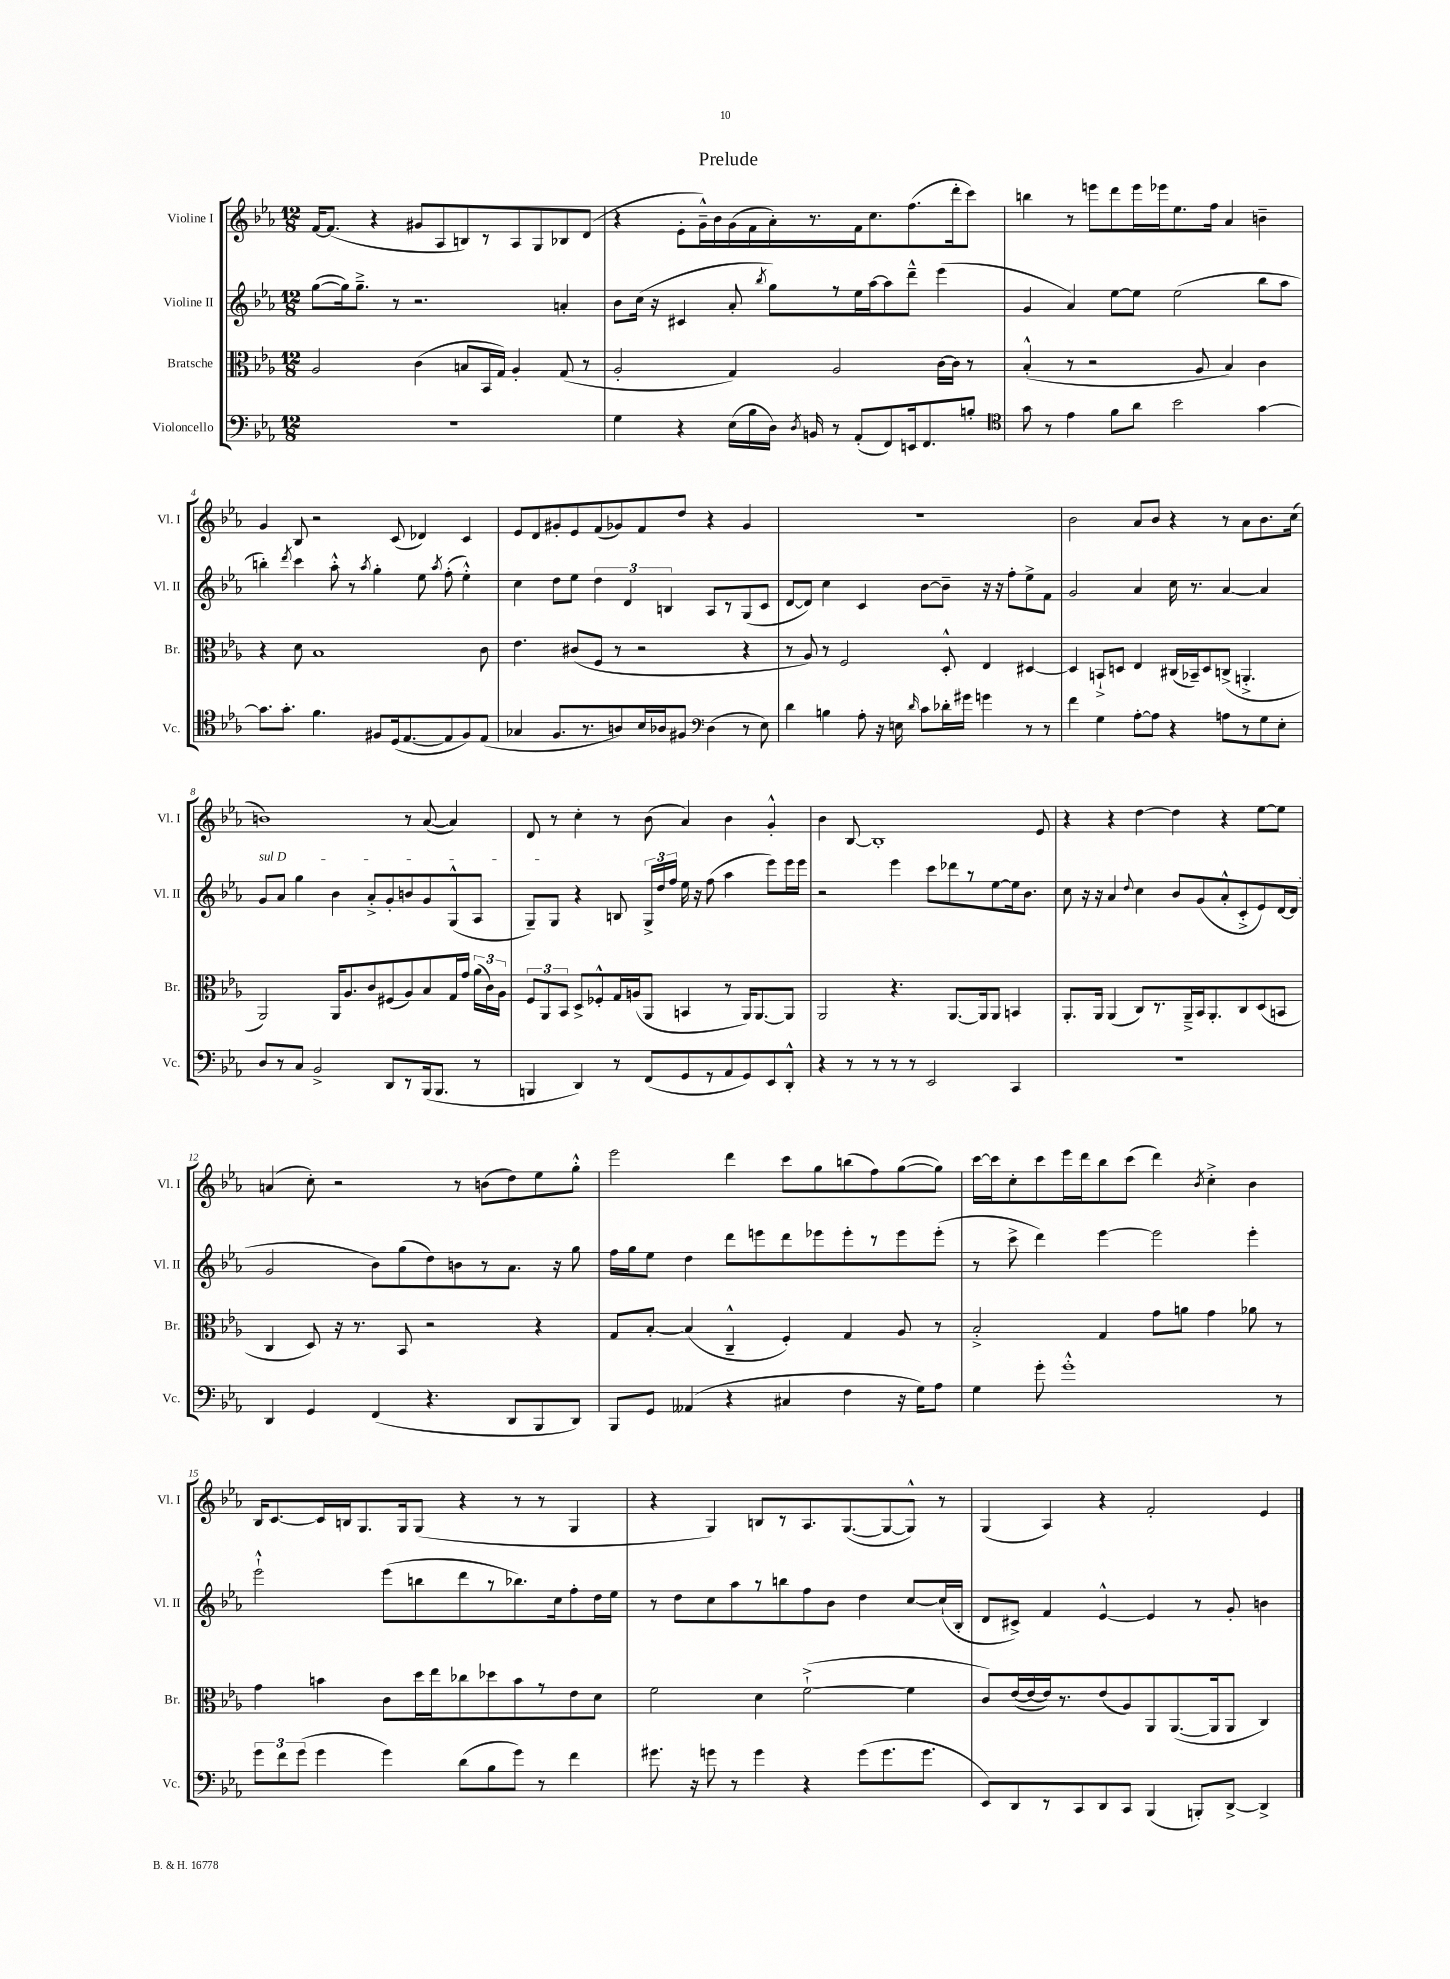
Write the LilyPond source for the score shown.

\header { title = "Prelude" }
<<
\new StaffGroup <<
\new Staff = "s0" \with { instrumentName = "Violine I" shortInstrumentName = "Vl. I" } {
    \clef treble \key ees \major \numericTimeSignature \time 12/8
    \autoBeamOff f'16[~ f'8.]( r4 gis'8[ aes8 b8) r8 aes8 g8 bes8 d'8]( |
    r4 ees'8[-. g'16---^) bes'16 g'16( f'16 aes'16-.) r8. f'16 c''8. f''8.( d'''16-. c'''8]) |
    b''4 r8 e'''8[ d'''8 e'''16 ees'''16 ees''8. f''16] aes'4 b'4-- |
    g'4 bes8 r2 c'8( des'4) c'4 |
    ees'8[ d'8 gis'8-. ees'8 f'8( ges'8) f'8 d''8] r4 ges'4 |
    R1. |
    bes'2 aes'8[ bes'8] r4 r8 aes'8[ bes'8. c''16]( |
    b'1) r8 aes'8~( aes'4) |
    d'8 r8 c''4-. r8 bes'8( aes'4) bes'4 g'4-.-^ |
    bes'4 bes8~ bes1-. ees'8 |
    r4 r4 d''4~ d''4 r4 ees''8[~ ees''8] |
    a'4( c''8-.) r2 r8 b'8[( d''8) ees''8 g''8]-.-^ |
    ees'''2 d'''4 c'''8[ g''8 b''8( f''8) g''8~( g''8]) |
    c'''16[~ c'''16 c''8-. c'''8 ees'''16 d'''16 bes''8 c'''8]( d'''4) \acciaccatura { bes'8 } c''4-.-> bes'4 |
    bes16[ c'8.~ c'16 b16 g8. g16 g8]( r4 r8 r8 g4 |
    r4 g4) b8[ r8 aes8. g8.~( g8~ g8]-^) r8 |
    g4( aes4) r4 f'2-. ees'4 \bar "|." |
}
\new Staff = "s1" \with { instrumentName = "Violine II" shortInstrumentName = "Vl. II" } {
    \clef treble \key ees \major \numericTimeSignature \time 12/8
    \autoBeamOff g''8[~( g''16) g''8.]---> r8 r2. a'4-. |
    bes'8[ c''16]( r16 cis'4 aes'8-. \acciaccatura { bes''8 } g''8[) r8 ees''16 aes''16~ aes''8 d'''8]---^ ees'''4( |
    g'4 aes'4) ees''8[~ ees''8] ees''2( bes''8[ aes''8] |
    b''4-.) \acciaccatura { d'''8 } c'''4 aes''8-.-^ r8 \acciaccatura { aes''8 } g''4-. ees''8 \acciaccatura { aes''8 } f''8-.( ees''4-.-^) |
    c''4 d''8[ ees''8] \tuplet 3/2 { d''4 d'4 b4 } aes8[ r8 g8( c'8] |
    d'8[~ d'8]) c''4 c'4 bes'8[~ bes'8]-- r16 r16 f''8[-. ees''8-> f'8] |
    g'2 aes'4 c''16 r8. aes'4~ aes'4 |
    \once \override TextSpanner.bound-details.left.text = \markup { \italic "sul D" } g'8[\startTextSpan aes'8] g''4 bes'4 aes'8[-.-> g'8-. b'8 g'8 g8-^( aes8] |
    g8[--) g8]\stopTextSpan r4 b8 \tuplet 3/2 { g16[-> d''16 f''16] } ees''16 r16 f''8( aes''4 ees'''8[) ees'''16 ees'''16] |
    r2 ees'''4 c'''8[ des'''8 r8 ees''8~ ees''16 bes'8.] |
    c''8 r16 r16 aes'4 \appoggiatura { d''8 } c''4 bes'8[ g'8( aes'8-.-^ c'8-.-> ees'8) d'16~ d'16]( |
    g'2 bes'8[) g''8( d''8) b'8 r8 aes'8.] r16 g''8 |
    f''16[ g''16 ees''8] d''4 d'''8[ e'''8 d'''8 ees'''8 ees'''8-. r8 ees'''8 ees'''8]-.( |
    r8 c'''8-> d'''4) ees'''4~ ees'''2 ees'''4-. |
    ees'''2-!-^ ees'''8[( b''8 d'''8 r8 bes''8.) c''16 f''8-. d''16 ees''16] |
    r8 d''8[ c''8 aes''8 r8 b''8 f''8 bes'8] d''4 c''8[~ c''16-!( bes16]-. |
    d'8[ cis'8]->) f'4 ees'4~-^ ees'4 r8 g'8-. b'4 \bar "|." |
}
\new Staff = "s2" \with { instrumentName = "Bratsche" shortInstrumentName = "Br." } {
    \clef alto \key ees \major \numericTimeSignature \time 12/8
    \autoBeamOff aes2 c'4( b8[ bes,16 g16]) aes4-. g8( r8 |
    aes2-. g4) aes2 c'16[~ c'16] r8 |
    bes4-.-^( r8 r2 aes8 bes4) c'4 |
    r4 d'8 bes1 c'8 |
    ees'4. cis'8[( f8] r8 r2 r4 |
    r8 aes8) r8 f2 d8-.-^ ees4 dis4~ |
    dis4 b,8[-!-> d8] ees4 cis16[( bes,16--) d8 c8]->( a,4.-.-> |
    aes,2) aes,16[ aes8. c'8 fis8( aes8) bes8 g16 g'16] \tuplet 3/2 { aes'16[( c'16) aes16] } |
    \tuplet 3/2 { f8[ aes,8 bes,8] } d8[-> fes8-.-^ g16 a16( aes,8] b,4 r8 aes,16[) aes,8.~ aes,8] |
    aes,2 r4. aes,8.[~ aes,16 aes,8] b,4 |
    aes,8.[-. aes,16] aes,4( c8[) r8. aes,16---> bes,16 aes,8.-. c8 d8( b,8] |
    c4 d8) r16 r8. bes,8 r2 r4 |
    g8[ bes8]~-. bes4( c4---^ f4-.) g4 aes8 r8 |
    bes2-.-> g4 g'8[ a'8] g'4 aes'8 r8 |
    g'4 b'4 c'8[ d''16 ees''16 ces''8 des''8 b'8 r8 ees'8 d'8] |
    f'2 d'4 f'2~-!->( f'4 |
    c'8[) ees'16~( ees'16~ ees'16) r8. ees'8( aes8) aes,8 aes,8.~( aes,16 aes,8] c4) \bar "|." |
}
\new Staff = "s3" \with { instrumentName = "Violoncello" shortInstrumentName = "Vc." } {
    \clef bass \key ees \major \numericTimeSignature \time 12/8
    \autoBeamOff R1. |
    g4 r4 ees16[( bes16 d16]) \acciaccatura { d8 } b,16 r8 aes,8[-.( f,8) e,16 f,8. b8]-. |
    \clef tenor g'8 r8 ees'4 f'8[ aes'8] bes'2 g'4~ |
    g'8.[ g'8.]-. f'4. fis8[ d16( ees8.~ ees8 fis8) ees8]( |
    ges4 f8.[ r8. a8) bes16 aes16 fis8] \clef bass d4( r8 ees8) |
    d'4 b4 aes8-. r16 e16 \grace { d'16 } c'8[ des'16-. gis'16] g'4 r8 r8 |
    f'4 g4 aes8[~-. aes8] r4 a8[ r8 g8 ees8]-. |
    d8[ r8 c8] bes,2-> d,8[ r8 bes,,16( bes,,8.] r8 |
    b,,4 d,4) r8 f,8[( g,8 r8 aes,8 g,8) ees,8 d,8]-.-^ |
    r4 r8 r8 r8 r8 ees,2 c,4 |
    R1. |
    d,4 g,4 f,4( r4. d,8[ bes,,8 d,8]) |
    bes,,8[ g,8] aeses,4( r4 cis4 f4 r16 g16[) aes8] |
    g4 g'8-. g'1-.-^ r8 |
    \tuplet 3/2 { g'8[ f'8 g'8]( } g'4 g'4) d'8[( bes8 g'8]) r8 f'4 |
    gis'8. r16 g'8 r8 g'4 r4 g'8[( g'8. g'8.] |
    ees,8[) d,8 r8 c,8 d,8 c,8] bes,,4( b,,8[-.) d,8]~-> d,4-> \bar "|." |
}
>>
>>
